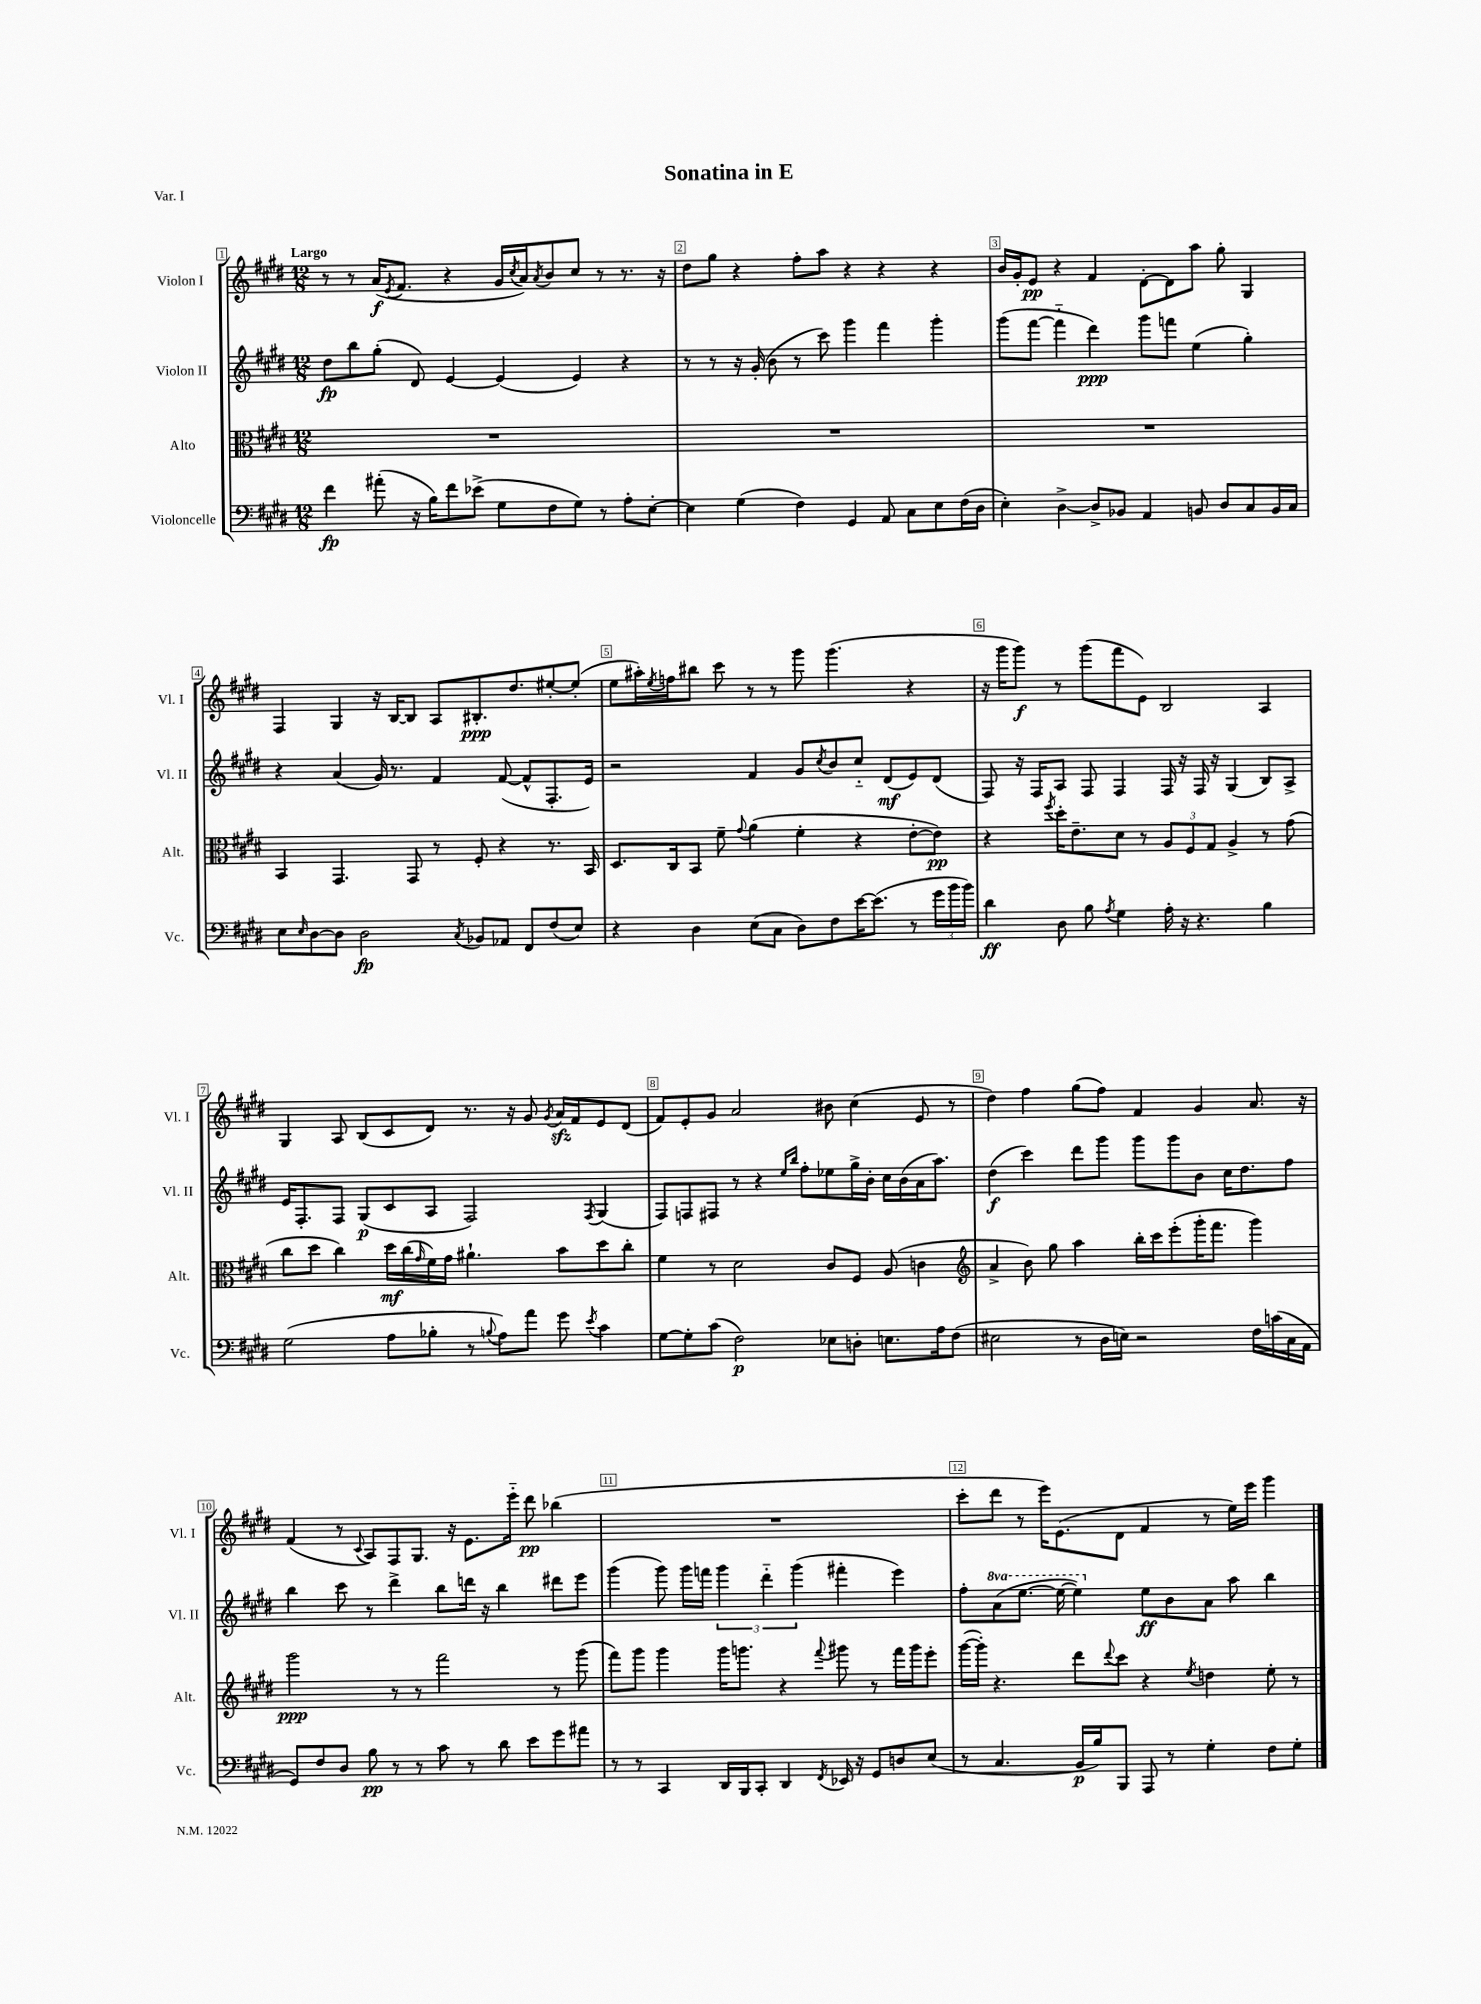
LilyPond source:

\header { title = "Sonatina in E" piece = "Var. I" }
<<
\new StaffGroup <<
\new Staff = "s0" \with { instrumentName = "Violon I" shortInstrumentName = "Vl. I" } {
    \clef treble \key e \major \numericTimeSignature \time 12/8 \tempo "Largo"
    r8 r8 a'16\f( \acciaccatura { e'8 } fis'8. r4 gis'16 \acciaccatura { cis''8 } a'16) \acciaccatura { a'8 } b'8 cis''8 r8 r8. r16 |
    dis''8 gis''8 r4 fis''8-. a''8 r4 r4 r4 |
    b'16 gis'16-. e'8\pp r4 fis'4 dis'8~-. dis'8 a''8 gis''8-. gis4 |
    fis4 gis4 r16 b16~ b8 a8 bis8.-.\ppp dis''8. eis''8~-. eis''8-.( |
    e''8 ais''16-.) \acciaccatura { e''8 } f''16 bis''8 cis'''8 r8 r8 gis'''8 gis'''4.( r4 |
    r16 gis'''16 gis'''8\f) r8 gis'''8( fis'''8 e'8) b2 a4 |
    gis4 a8 b8( cis'8 dis'8) r8. r16 gis'8 \acciaccatura { gis'8 } a'16\sfz fis'16 e'8 dis'8( |
    fis'8) e'8-. gis'8 a'2 bis'8 cis''4( e'8 r8 |
    dis''4) fis''4 gis''8( fis''8) fis'4 gis'4 a'8. r16 |
    fis'4( r8 \appoggiatura { cis'8 } a8) fis8 gis8. r16 e'8. e'''16-_ dis'''8\pp bes''4( |
    R1. |
    cis'''8-. dis'''8 r8 e'''16) e'8.( dis'8 fis'4 r8 e''16) e'''16 gis'''4 \bar "|." |
}
\new Staff = "s1" \with { instrumentName = "Violon II" shortInstrumentName = "Vl. II" } {
    \clef treble \key e \major \numericTimeSignature \time 12/8 \set Staff.ottavationMarkups = #ottavation-simple-ordinals
    dis''8\fp b''8 gis''8-.( dis'8) e'4~ e'4( e'4) r4 |
    r8 r8 r16 gis'16-.( b'8 r8 cis'''8) gis'''4 fis'''4 gis'''4-. |
    gis'''8( fis'''8~ fis'''4-_ dis'''4\ppp) gis'''8 f'''8 e''4( gis''4-.) |
    r4 a'4( gis'16) r8. fis'4 fis'8~( fis'8-^ fis8.-. e'16) |
    r2 fis'4 gis'8 \acciaccatura { cis''8 } b'8 cis''8-_ dis'8\mf( e'8) dis'8( |
    fis8) r16 fis16 a8 fis8 fis4 fis16 r16 fis16 r16 gis4( b8) a8-> |
    e'16 fis8.-. fis8 gis8\p( cis'8 a8 fis2) \acciaccatura { fis8 } gis4( |
    fis8) f8 fis8 r8 r4 \grace { e''16 b''16 } fis''8-. ees''8 gis''16-> b'16-. cis''16 b'16( a'16 a''8.) |
    dis''4\f( cis'''4) dis'''8 gis'''8 gis'''8 gis'''8 b'8 cis''16 dis''8. fis''8 |
    b''4 cis'''8 r8 dis'''4-> b''8 d'''16 r16 b''4 dis'''8 e'''8 |
    gis'''4( gis'''8) gis'''16 f'''16 \tuplet 3/2 { gis'''4 dis'''4-_ gis'''4( } fis'''4-. e'''4) |
    fis''8-. \ottava #1 a''8( e'''8.~ e'''16~ e'''4) \ottava #0 e''8\ff b'8 a'8 a''8 b''4 \bar "|." |
}
\new Staff = "s2" \with { instrumentName = "Alto" shortInstrumentName = "Alt." } {
    \clef alto \key e \major \numericTimeSignature \time 12/8
    R1. |
    R1. |
    R1. |
    b,4 gis,4. gis,8 r8 fis8-. r4 r8. b,16 |
    dis8. cis16 b,8 fis'8-- \appoggiatura { gis'8 } a'4( fis'4-. r4 e'8~-. e'8\pp) |
    r4 \acciaccatura { fis''8 } dis''16-. e'8.-- dis'8 r8 \tuplet 3/2 { a8 fis8 gis8 } a4-> r8 gis'8( |
    cis''8 dis''8 cis''4) dis''16\mf cis''16( \grace { gis'16 } fis'16) gis'16 ais'4.-! b'8 dis''8 cis''8-. |
    fis'4 r8 dis'2 cis'8 fis8 a8( c'4 |
    \clef treble a'4-> b'8) gis''8 a''4 b''16-. cis'''16 e'''8-.( gis'''16-. fis'''8. gis'''4) |
    gis'''2\ppp r8 r8 fis'''2 r8 gis'''8( |
    fis'''8) gis'''8 gis'''4 gis'''16 g'''8. r4 \appoggiatura { fis'''8 } gis'''8 r8 fis'''16 gis'''16 e'''8-. |
    gis'''16~( gis'''16-.) r4. dis'''8 \appoggiatura { dis'''8 } cis'''8 r4 \acciaccatura { e''8 } d''4 e''8-. r8 \bar "|." |
}
\new Staff = "s3" \with { instrumentName = "Violoncelle" shortInstrumentName = "Vc." } {
    \clef bass \key e \major \numericTimeSignature \time 12/8
    fis'4\fp ais'8-.( r16 b16) fis'8 ees'8->( gis8 fis8 gis8) r8 a8-. e8~-. |
    e4 gis4( fis4) gis,4 a,8 cis8 e8 fis16( dis16 |
    e4-.) dis4~-> dis8-> bes,8 a,4 b,8 dis8 cis8 b,16 cis16 |
    e8 \grace { e16 } dis8~ dis8 dis2\fp \acciaccatura { cis8 } bes,8 aes,8 fis,8 fis8( e8) |
    r4 dis4 e8( cis8 dis8) fis8 e'16~ e'8.( r8 \tuplet 3/2 { gis'16 b'16 b'16) } |
    dis'4\ff dis8 b8 \acciaccatura { a8 } gis4 a16-. r16 r4. b4 |
    gis2( a8 bes8-. r8 \appoggiatura { b8 } a8) a'8 gis'8 \acciaccatura { e'8 } cis'4 |
    gis8~ gis8-. cis'8( fis2\p) ees8 d8-. e8. a16 fis8( |
    eis2 r8 dis16 e16) r2 fis16 c'16( cis16 a,16 |
    gis,8) fis8 dis8 b8\pp r8 r8 cis'8 r8 dis'8 e'8 gis'8 ais'8 |
    r8 r8 cis,4 dis,16 b,,16 cis,8-. dis,4 \acciaccatura { fis,8 } ees,16 r16 gis,8 d8 e8( |
    r8 cis4. b,16\p b16) b,,8 a,,8 r8 gis4-. fis8 gis8-. \bar "|." |
}
>>
>>
\layout { \context { \Score \override BarNumber.break-visibility = ##(#f #t #t) barNumberVisibility = #all-bar-numbers-visible \override BarNumber.stencil = #(make-stencil-boxer 0.1 0.3 ly:text-interface::print) } }
